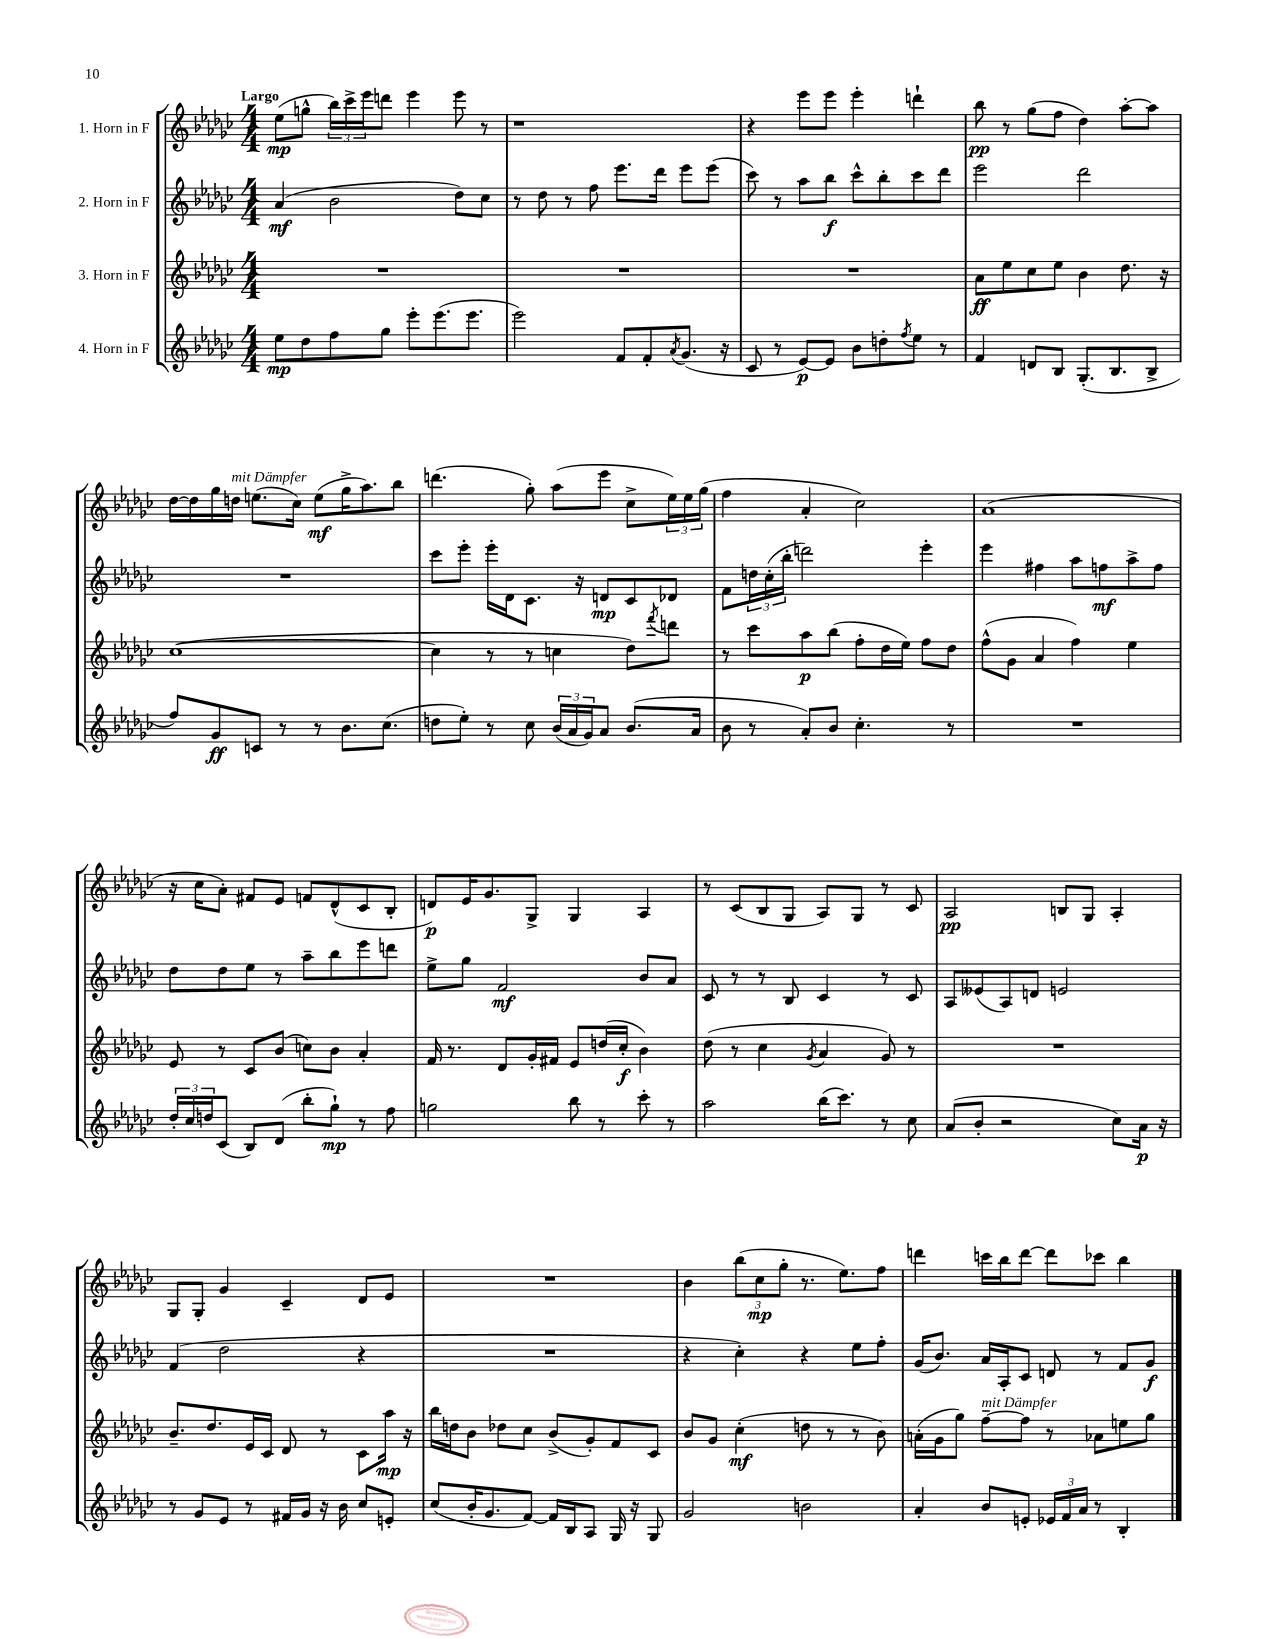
<<
\new StaffGroup <<
\new Staff = "s0" \with { instrumentName = "1. Horn in F" } {
    \clef treble \key ges \major \numericTimeSignature \time 4/4 \tempo "Largo"
    ees''8\mp( g''8-^ \tuplet 3/2 { bes''16) ces'''16-> ees'''16 } d'''8 ees'''4 ees'''8 r8 |
    r1 |
    r4 ees'''8 ees'''8 ees'''4-. d'''4-! |
    bes''8\pp r8 ges''8( f''8 des''4) aes''8~-. aes''8 |
    des''16~ des''16 ges''16 d''16^\markup { \italic "mit Dämpfer" } e''8.( ces''16) e''8\mf( ges''16-> aes''8.) bes''8 |
    d'''4.( ges''8-.) aes''8( ees'''8 ces''8-> \tuplet 3/2 { ees''16) ees''16 ges''16( } |
    f''4 aes'4-. ces''2) |
    aes'1( |
    r16 ces''16 aes'8-.) fis'8 ees'8 f'8 des'8-^( ces'8 bes8-. |
    d'8\p) ees'16 ges'8. ges8-> ges4 aes4 |
    r8 ces'8( bes8 ges8 aes8) ges8 r8 ces'8 |
    aes2\pp b8 ges8 aes4-. |
    ges8 ges8-. ges'4 ces'4-- des'8 ees'8 |
    R1 |
    bes'4 \tuplet 3/2 { bes''8( ces''8\mp ges''8-. } r8. ees''8.) f''8 |
    d'''4 c'''16 bes''16 d'''8~ d'''8 ces'''8 bes''4 \bar "|." |
}
\new Staff = "s1" \with { instrumentName = "2. Horn in F" } {
    \clef treble \key ges \major \numericTimeSignature \time 4/4
    aes'4\mf( bes'2 des''8) ces''8 |
    r8 des''8 r8 f''8 ees'''8. des'''16 ees'''8 ees'''8( |
    ces'''8) r8 aes''8 bes''8\f ces'''8-^ bes''8-. ces'''8 des'''8 |
    ees'''2 des'''2 |
    R1 |
    ces'''8 ees'''8-. ees'''16-. des'16 ces'8. r16 d'8\mp ces'8 des'8 |
    f'8 \tuplet 3/2 { d''16 ces''16-.( bes''16-. } d'''2) ees'''4-. |
    ees'''4 fis''4 aes''8 f''8\mf aes''8-> f''8 |
    des''8 des''8 ees''8 r8 aes''8-- bes''8 ees'''8 d'''8 |
    ees''8-> ges''8 f'2\mf bes'8 aes'8 |
    ces'8 r8 r8 bes8 ces'4 r8 ces'8 |
    aes8 eeses'8( aes8) d'8 e'2 |
    f'4( des''2 r4 |
    R1 |
    r4 ces''4-.) r4 ees''8 f''8-. |
    ges'16( bes'8.) aes'16 aes16-. ces'8 d'8 r8 f'8 ges'8\f \bar "|." |
}
\new Staff = "s2" \with { instrumentName = "3. Horn in F" } {
    \clef treble \key ges \major \numericTimeSignature \time 4/4
    R1 |
    R1 |
    R1 |
    aes'8\ff ees''8 ces''8 ees''8 bes'4 des''8. r16 |
    ces''1~( |
    ces''4 r8 r8 c''4 des''8) \acciaccatura { f'''8 } d'''8 |
    r8 ces'''8 aes''8\p bes''8( f''8-. des''16 ees''16) f''8 des''8 |
    f''8-^( ges'8 aes'4 f''4) ees''4 |
    ees'8 r8 ces'8 bes'8( c''8) bes'8 aes'4-. |
    f'16 r8. des'8 ges'16-. fis'16 ees'8 d''16( ces''16-.\f bes'4) |
    des''8( r8 ces''4 \acciaccatura { ges'8 } aes'4 ges'8) r8 |
    R1 |
    bes'8.-- des''8. ees'16 ces'16 des'8 r8 ces'8 aes''16\mp r16 |
    bes''16 d''16 bes'8 des''8 ces''8 bes'8->( ges'8-.) f'8 ces'8 |
    bes'8 ges'8 ces''4-.\mf( d''8 r8 r8 bes'8) |
    a'16-.( ges'16 ges''8) f''8~--^\markup { \italic "mit Dämpfer" } f''8 r8 aes'8 e''8 ges''8 \bar "|." |
}
\new Staff = "s3" \with { instrumentName = "4. Horn in F" } {
    \clef treble \key ges \major \numericTimeSignature \time 4/4
    ees''8\mp des''8 f''8 ges''8 ees'''8-. ees'''8.( ees'''8. |
    ees'''2) f'8 f'8-. \acciaccatura { aes'8 } ges'8.( r16 |
    ces'8 r8 ees'8~\p) ees'8 bes'8 d''8-. \acciaccatura { f''8 } ees''8 r8 |
    f'4 d'8 bes8 ges8.-.( bes8. bes8-> |
    f''8) ges'8\ff c'8 r8 r8 bes'8. ces''8.( |
    d''8 ees''8-.) r8 ces''8 \tuplet 3/2 { bes'16( aes'16 ges'16) } aes'8 bes'8.( aes'16 |
    bes'8 r8 aes'8-.) bes'8 ces''4.-. r8 |
    R1 |
    \tuplet 3/2 { des''16-. ces''16 d''16 } ces'8( bes8) des'8( bes''8-. ges''8-!\mp) r8 f''8 |
    g''2 bes''8 r8 ces'''8-. r8 |
    aes''2 bes''16( ces'''8.) r8 ces''8 |
    aes'8( bes'8-. r2 ces''8) aes'16\p r16 |
    r8 ges'8 ees'8 r8 fis'16 ges'16 r16 bes'16 ces''8 e'8-. |
    ces''8( bes'16-. ges'8. f'8~) f'16 bes16 aes8 ges16 r16 ges8 |
    ges'2 b'2 |
    aes'4-. bes'8 e'8-. \tuplet 3/2 { ees'16 f'16 aes'16 } r8 bes4-. \bar "|." |
}
>>
>>
\layout { \context { \Score \remove "Bar_number_engraver" } }
